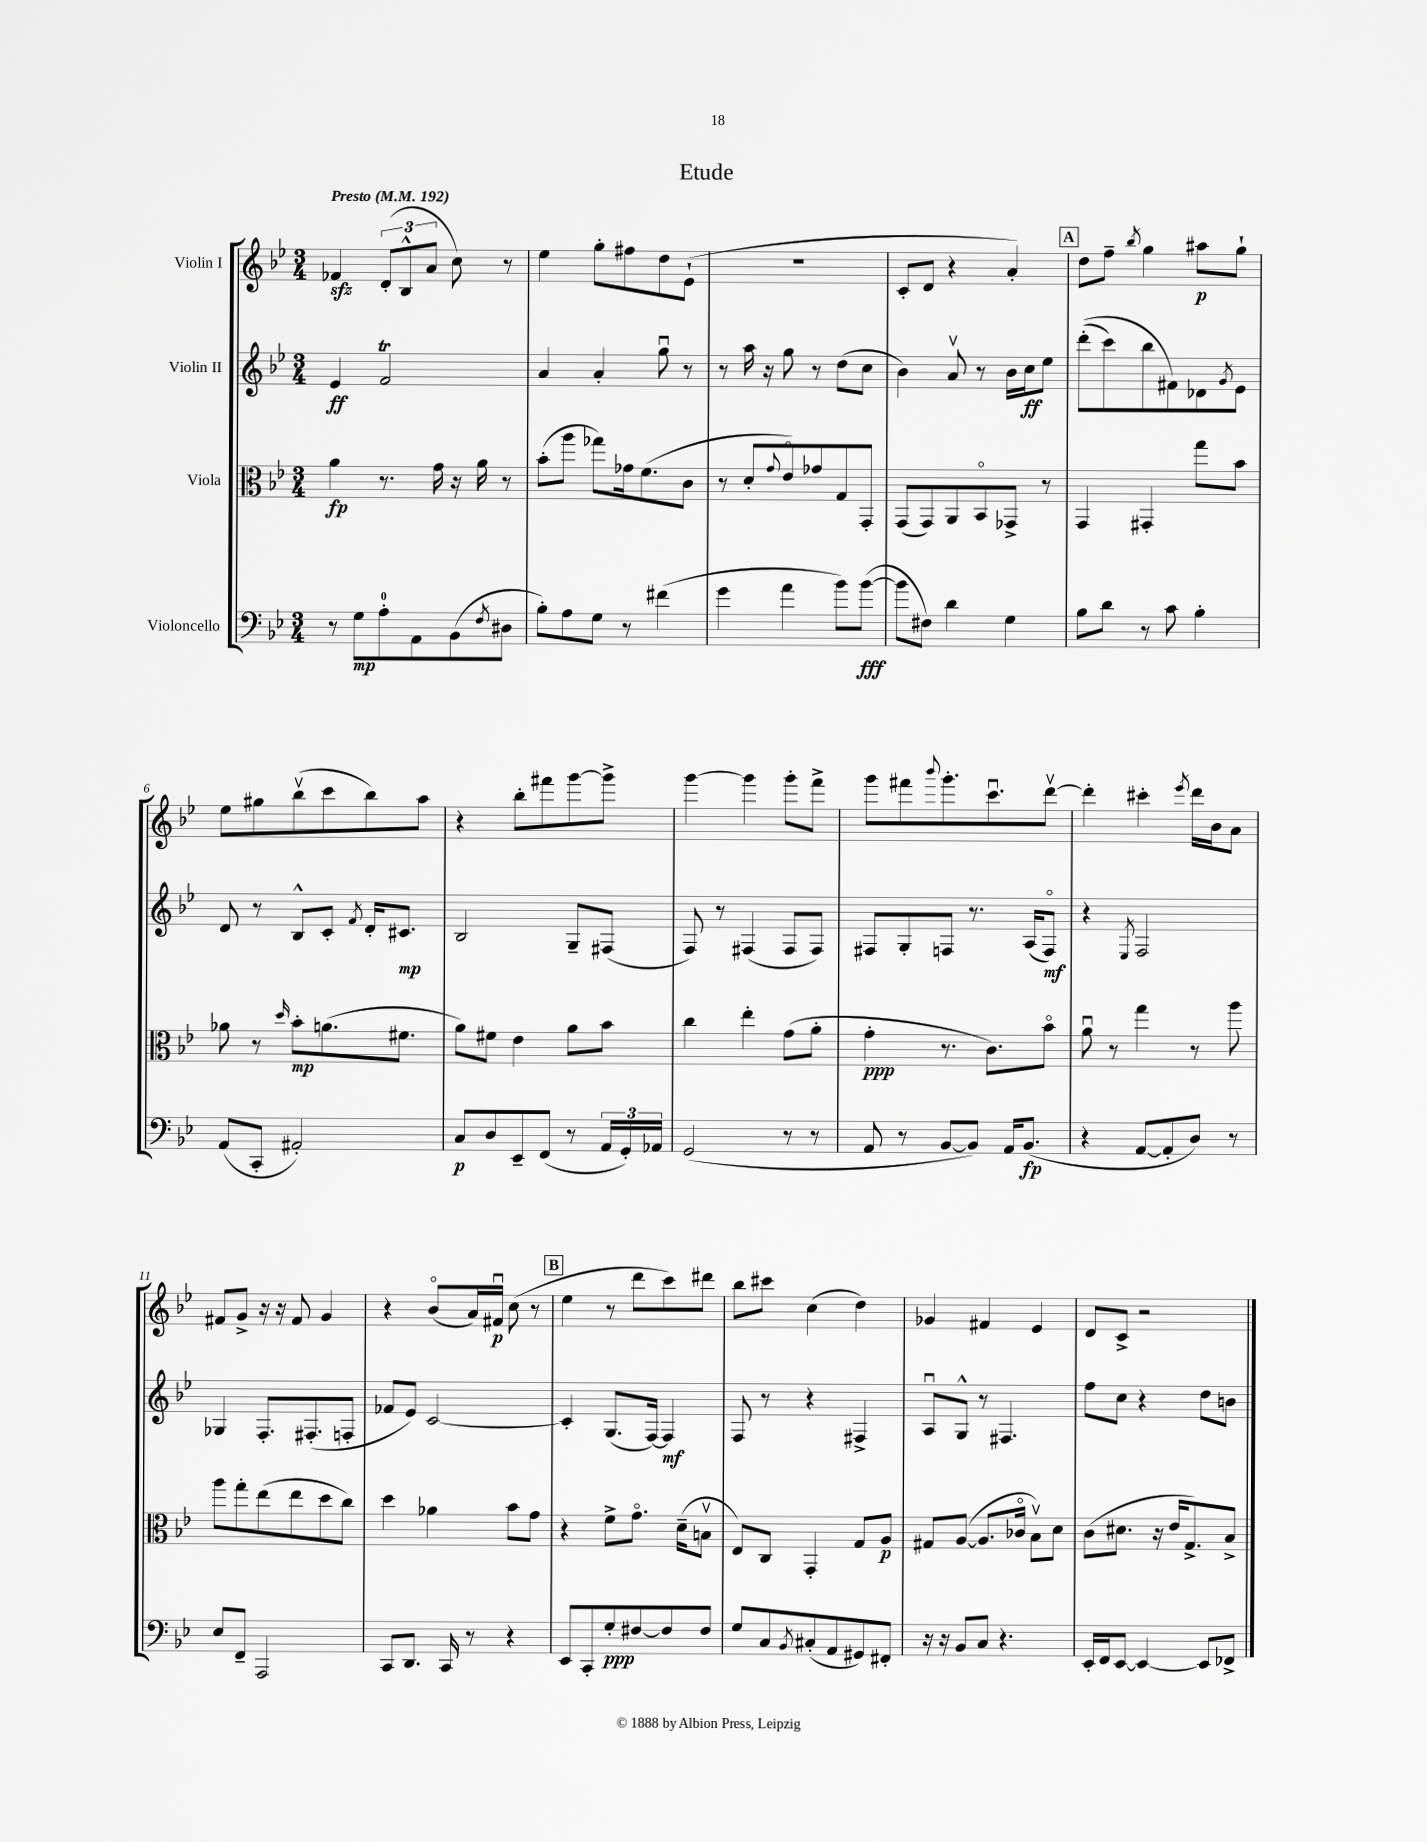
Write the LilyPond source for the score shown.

\header { title = "Etude" }
<<
\new StaffGroup <<
\new Staff = "s0" \with { instrumentName = "Violin I" } {
    \clef treble \key bes \major \numericTimeSignature \time 3/4 \tempo "Presto" 4 = 192
    fes'4\sfz \tuplet 3/2 { d'8-.( bes8-^ a'8 } c''8) r8 |
    ees''4 g''8-. fis''8 d''8 ees'8-!( |
    R2. |
    c'8-. d'8 r4 a'4-.) |
    \mark \markup { \box "A" } d''8 f''8-- \acciaccatura { bes''8 } g''4 ais''8\p g''8-! |
    ees''8 gis''8 bes''8\upbow( c'''8 bes''8) a''8 |
    r4 bes''8-. fis'''8 g'''8~ g'''8-> |
    g'''4~ g'''4 g'''8-. f'''8-> |
    g'''8 fis'''8 \appoggiatura { bes'''8 } g'''8.-. c'''8.\downbow d'''8~\upbow |
    d'''4-. cis'''4-. \acciaccatura { ees'''8 } d'''16 bes'16 a'8 |
    fis'8 g'8-> r16 r16 fis'8 g'4 |
    r4 bes'8\flageolet( a'16) fis'16\downbow\p c''8( r8 |
    \mark \markup { \box "B" } ees''4 r8 d'''8 c'''8) dis'''8 |
    bes''8 cis'''8 c''4( d''4) |
    ges'4 fis'4 ees'4 |
    d'8 c'8-> r2 \bar "|." |
}
\new Staff = "s1" \with { instrumentName = "Violin II" } {
    \clef treble \key bes \major \numericTimeSignature \time 3/4
    ees'4\ff f'2\trill |
    a'4 a'4-. g''8\downbow r8 |
    r8 a''16 r16 g''8 r8 d''8( c''8 |
    bes'4) a'8\upbow r8 bes'16 c''16\ff ees''8 |
    \mark \markup { \box "A" } d'''8-.(\( c'''8) bes''8 fis'8\) des'8 \acciaccatura { g'8 } ees'8 |
    d'8 r8 bes8-^ c'8-. \acciaccatura { f'8 } d'16-. cis'8.\mp |
    bes2 g8-- fis8( |
    f8) r8 fis4( fis8 fis8) |
    fis8 g8-. f8 r8. a16( f8\flageolet\mf) |
    r4 \acciaccatura { ees8 } f2 |
    ges4 f8.-. fis8.-.( f8-. |
    fes'8 ees'8) c'2~ |
    \mark \markup { \box "B" } c'4-. g8.( f16~) f4\mf |
    f8 r8 r4 fis4-> |
    a8\downbow g8-^ r8 fis4. |
    f''8 c''8 r4 d''8 b'8 \bar "|." |
}
\new Staff = "s2" \with { instrumentName = "Viola" } {
    \clef alto \key bes \major \numericTimeSignature \time 3/4
    a'4\fp r8. g'16 r16 a'16 r8 |
    bes'8-.( a''8 ges''8) ges'16 f'8.( c'8 |
    r8 d'8-. \appoggiatura { g'8 } ees'8\flageolet) ges'8 g8 g,8-. |
    g,8( g,8) a,8 bes,8\flageolet ges,8-> r8 |
    \mark \markup { \box "A" } g,4 gis,4-. g''8 bes'8 |
    aes'8 r8 \grace { d''16 } bes'8-.\mp a'8.( fis'8. |
    a'8) fis'8 ees'4 a'8 bes'8 |
    c''4 ees''4-. g'8( a'8-. |
    g'4-.\ppp r8. c'8.) bes'8\flageolet |
    a'8\downbow r8 g''4 r8 a''8 |
    a''8 g''8-. ees''8( ees''8 d''8 c''8) |
    d''4 aes'4 bes'8 g'8 |
    \mark \markup { \box "B" } r4 f'8-> g'8.\flageolet d'16--( b8\upbow |
    ees8) c8 g,4-. g8 a8\p |
    gis8 a8~( a8. ces'16\flageolet bes8\upbow) d'8 |
    c'8( dis'8. r16 ees'16 g8.->) bes8-> \bar "|." |
}
\new Staff = "s3" \with { instrumentName = "Violoncello" } {
    \clef bass \key bes \major \numericTimeSignature \time 3/4
    r8 g8\mp a8-0-. a,8 bes,8( \acciaccatura { f8 } dis8 |
    bes8-.) a8 g8 r8 fis'4( |
    g'4 a'4 bes'8) bes'8~\fff( |
    bes'8 fis8) d'4 g4 |
    \mark \markup { \box "A" } bes8 d'8 r8 c'8 bes4-. |
    a,8( c,8-. ais,2-.) |
    c8\p d8 ees,8-- f,8( r8 \tuplet 3/2 { a,16 g,16-.) aes,16 } |
    g,2( r8 r8 |
    a,8 r8 bes,8~ bes,8) a,16 bes,8.\fp( |
    r4 a,8~ a,8-. d8) r8 |
    ees8 f,8-- a,,2 |
    c,8 d,8. c,16 r8 r4 |
    \mark \markup { \box "B" } ees,8 c,8-. g8-.\ppp fis8~ fis8 fis8 |
    g8 c8 \acciaccatura { bes,8 } cis8-.( a,8 gis,8) fis,8-. |
    r16 r16 bes,8 c8 r4. |
    ees,16-. f,16 ees,8~ ees,4~ ees,8 fes,8-> \bar "|." |
}
>>
>>
